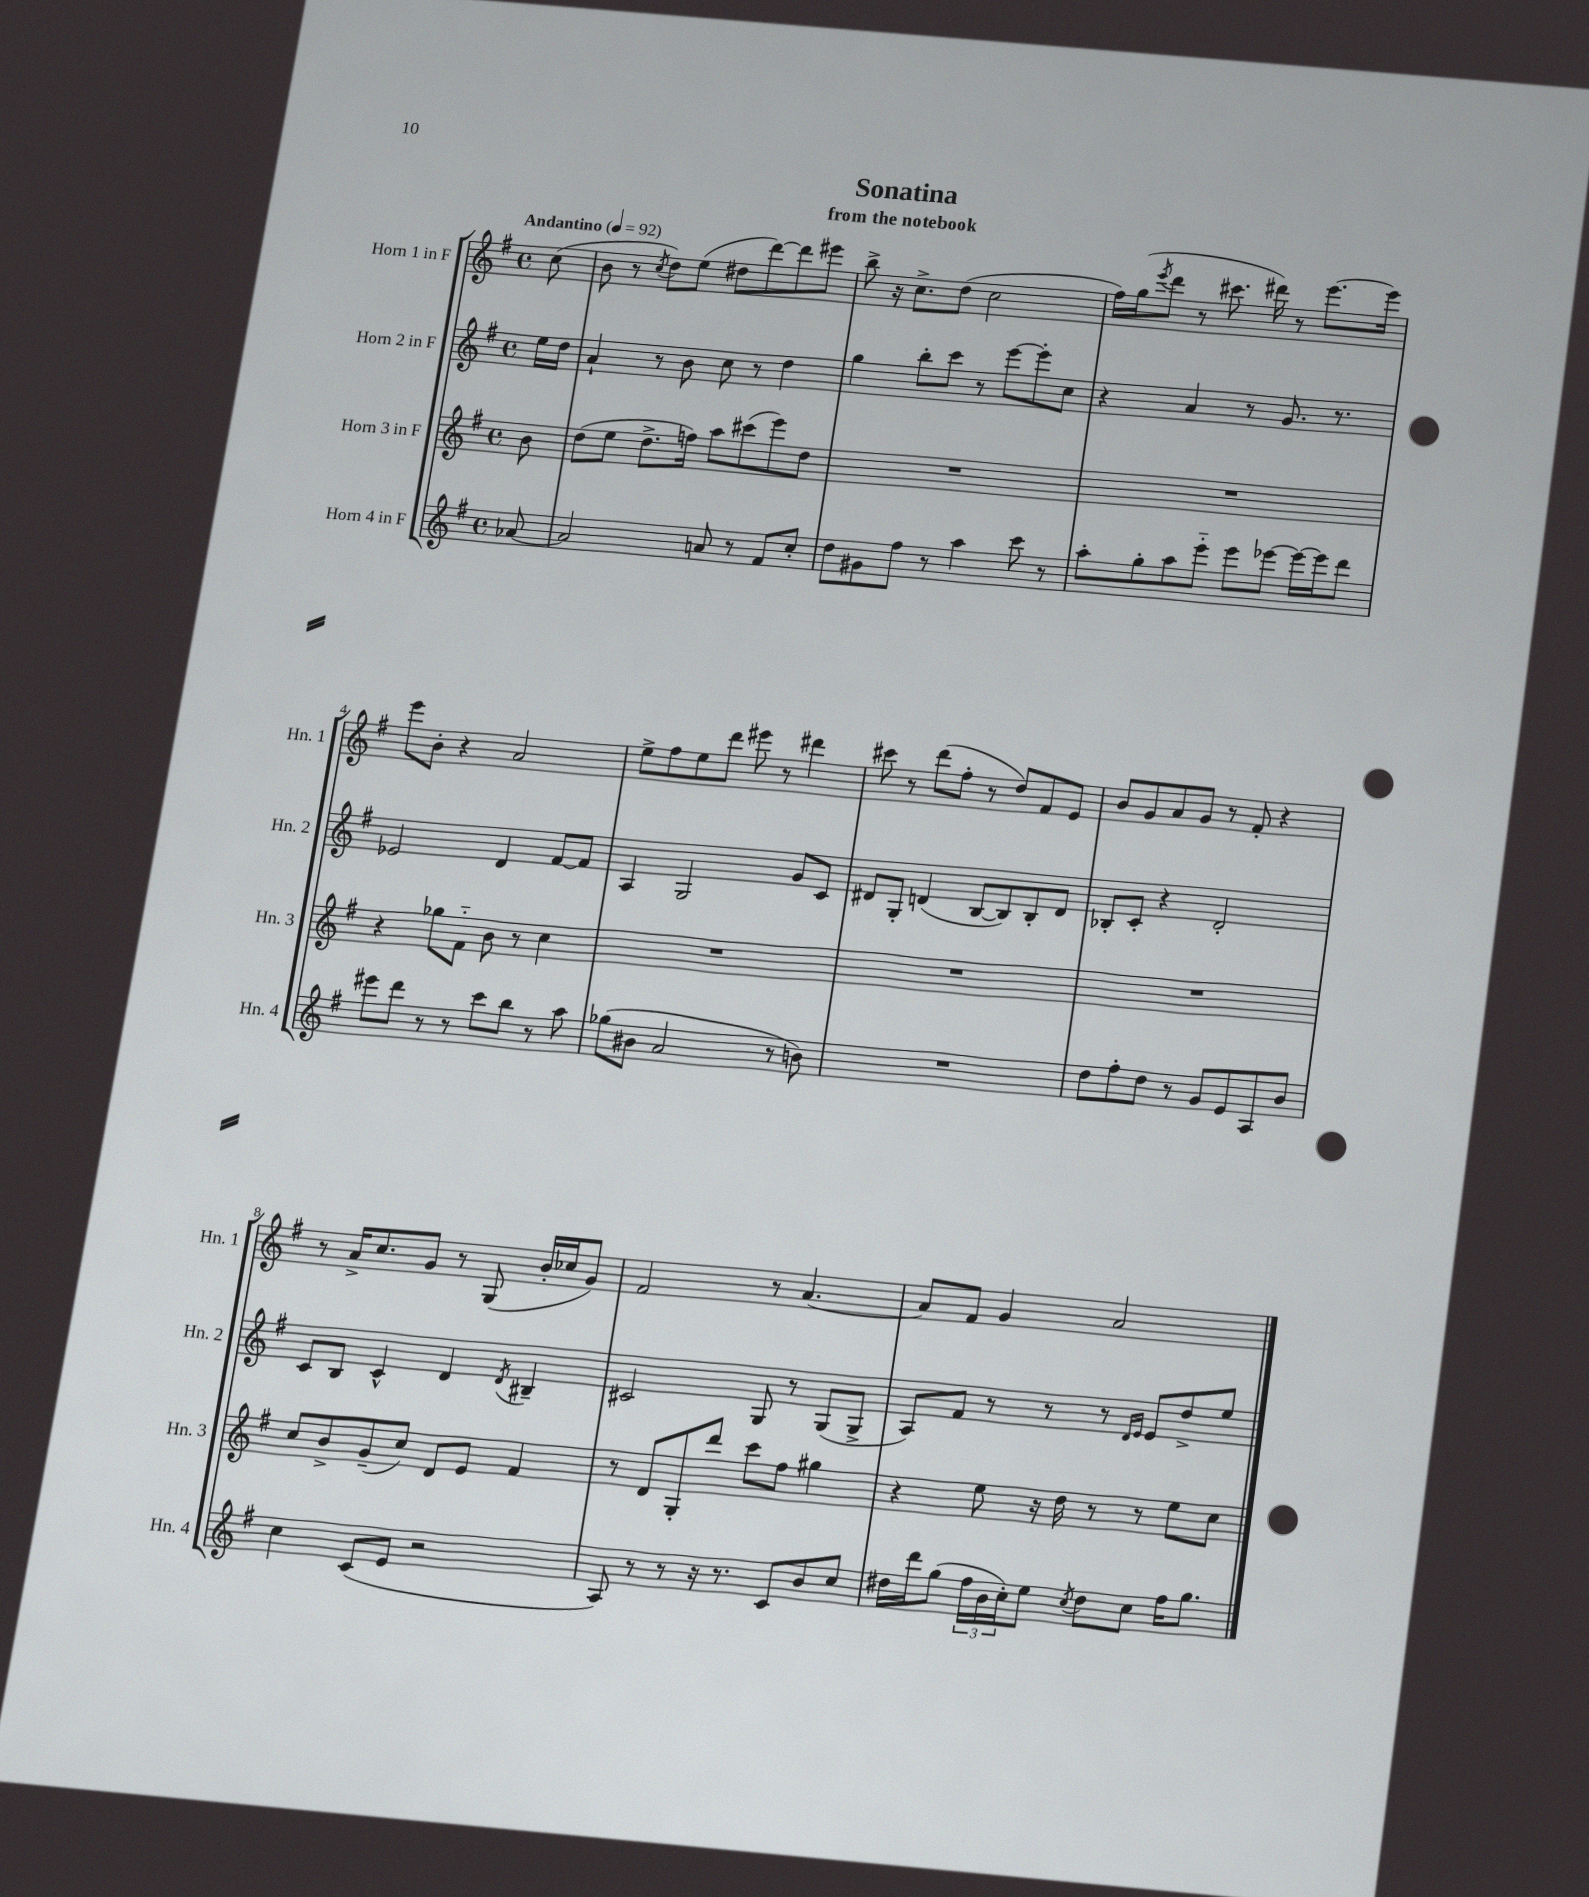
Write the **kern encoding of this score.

**kern	**kern	**kern	**kern
*part4	*part3	*part2	*part1
*staff4	*staff3	*staff2	*staff1
*I"Horn 4 in F	*I"Horn 3 in F	*I"Horn 2 in F	*I"Horn 1 in F
*I'Hn. 4	*I'Hn. 3	*I'Hn. 2	*I'Hn. 1
*clefG2	*clefG2	*clefG2	*clefG2
*k[f#]	*k[f#]	*k[f#]	*k[f#]
*M4/4	*M4/4	*M4/4	*M4/4
*met(c)	*met(c)	*met(c)	*met(c)
*MM92	*MM92	*MM92	*MM92
=	=	=	=
!	!	!	!LO:TX:a:B:t=Andantino
[8a-X/	8b\	16ee\LL	(8cc\
.	.	16dd\JJ	.
=1	=1	=1	=1
2a-/]	(8dd\L	4a`/	8b\
.	8ee\J	.	8r
.	.	.	8qcc/
.	8.dd^\L	8r	8dd\L)
.	.	8b\	(8ee\J
.	16ffn\Jk)	.	.
8an/	8aa\L	8cc\	8dd#X\L
8r	(8ccc#X\	8r	[8ddd\)
8f#/L	8eee\)	4dd\	8ddd\]
8cc'/J	8dd\J	.	8eee#X\J
=2	=2	=2	=2
8dd\L	1r	4gg\	8bb^\
8g#X\	.	.	16r
.	.	.	8.cc^\L
8ff#\J	.	8bb'\L	.
8r	.	8ccc\J	(8dd\J
4aa\	.	8r	2cc\
.	.	[8eee\L	.
8ccc\	.	8eee'\]	.
8r	.	8cc\J	.
=3	=3	=3	=3
8aa'\L	1r	4r	16ff#\LL)
.	.	.	(16gg\J
.	.	.	8qeee/
8gg'\	.	.	8ddd\J
8aa\	.	4a/	8r
8eee\J	.	.	8.ccc#X\
8eee\L	.	8r	.
.	.	.	16ddd#X\)
[8eee-X\J	.	8.g/	8r
16eee-\LL_	.	.	[8.eee\L
16eee-\J]	.	8.r	.
8ddd\J	.	.	.
.	.	.	16eee\Jk]
!!LO:LB:g=z
=4	=4	=4	=4
8eee#X\L	4r	2e-X/	8eee\L
8ddd\J	.	.	8b'\J
8r	8gg-X\L	.	4r
8r	8f#\J	.	.
8ccc\L	8b\	4d/	2a/
8bb\J	8r	.	.
8r	4cc\	[8f#/L	.
8aa\	.	8f#/J]	.
=5	=5	=5	=5
(8gg-X\L	1r	4A/	8ee^\L
8b#X\J	.	.	8ff#\
2a/	.	2G/	8ee\
.	.	.	8ddd\J
.	.	.	8eee#X\
.	.	.	8r
8r	.	8g/L	4ddd#X\
8bn\)	.	8c/J	.
=6	=6	=6	=6
1r	1r	8d#X/L	8ccc#X\
.	.	8G'/J	8r
.	.	(4dn/	(8ddd\L
.	.	.	8ff#'\J
.	.	[8B/L	8r
.	.	8B/])	8dd/L)
.	.	8B'/	8f#/
.	.	8d/J	8e/J
=7	=7	=7	=7
8dd\L	1r	8B-X'/L	8b/L
8ff#'\	.	8c'/J	8g/
8dd\J	.	4r	8a/
8r	.	.	8g/J
8g/L	.	2d'/	8r
8e/	.	.	8f#'/
8A/	.	.	4r
8b/J	.	.	.
!!LO:LB:g=z
=8	=8	=8	=8
4cc\	8cc/L	8c/L	8r
.	8b^/	8B/J	16a^/KL
.	.	.	8.cc/
(8c/L	(8g~/	4c^^/	.
8e/J	8cc/J)	.	8g/J
2r	8d/L	4d/	8r
.	8e/J	.	(8G/
.	.	8qd/	.
.	4f#/	4B#X~/	16b'/LL
.	.	.	16cc-X/J
.	.	.	8g/J)
=9	=9	=9	=9
8A/)	8r	2c#X/	2f#/
8r	8d/L	.	.
8r	8G'/	.	.
16r	8ddd/J	.	.
8.r	.	.	.
.	8ccc\L	8G/	8r
8c/L	8ff#\J	8r	[4.a/
8b/	4gg#X\	(8G/L	.
8cc/J	.	8G^/J	.
=10	=10	=10	=10
16dd#X\LL	4r	8A/L)	8a/L]
16ddd\J	.	.	.
(8gg\J	.	8f#/J	8f#/J
24ff#\LL	8ee\	8r	4g/
24b\	.	.	.
24cc'\J)	.	.	.
8ee\J	16r	8r	.
.	16dd\	.	.
8qcc/	.	.	.
8dd#\L	8r	8r	2a/
.	.	16qqd/LL	.
.	.	16qqe/JJ	.
8cc\J	8r	8e/L	.
16ff#\KL	8ee\L	8dd^/	.
8.gg\J	.	.	.
.	8cc\J	8ee/J	.
==	==	==	==
*-	*-	*-	*-
